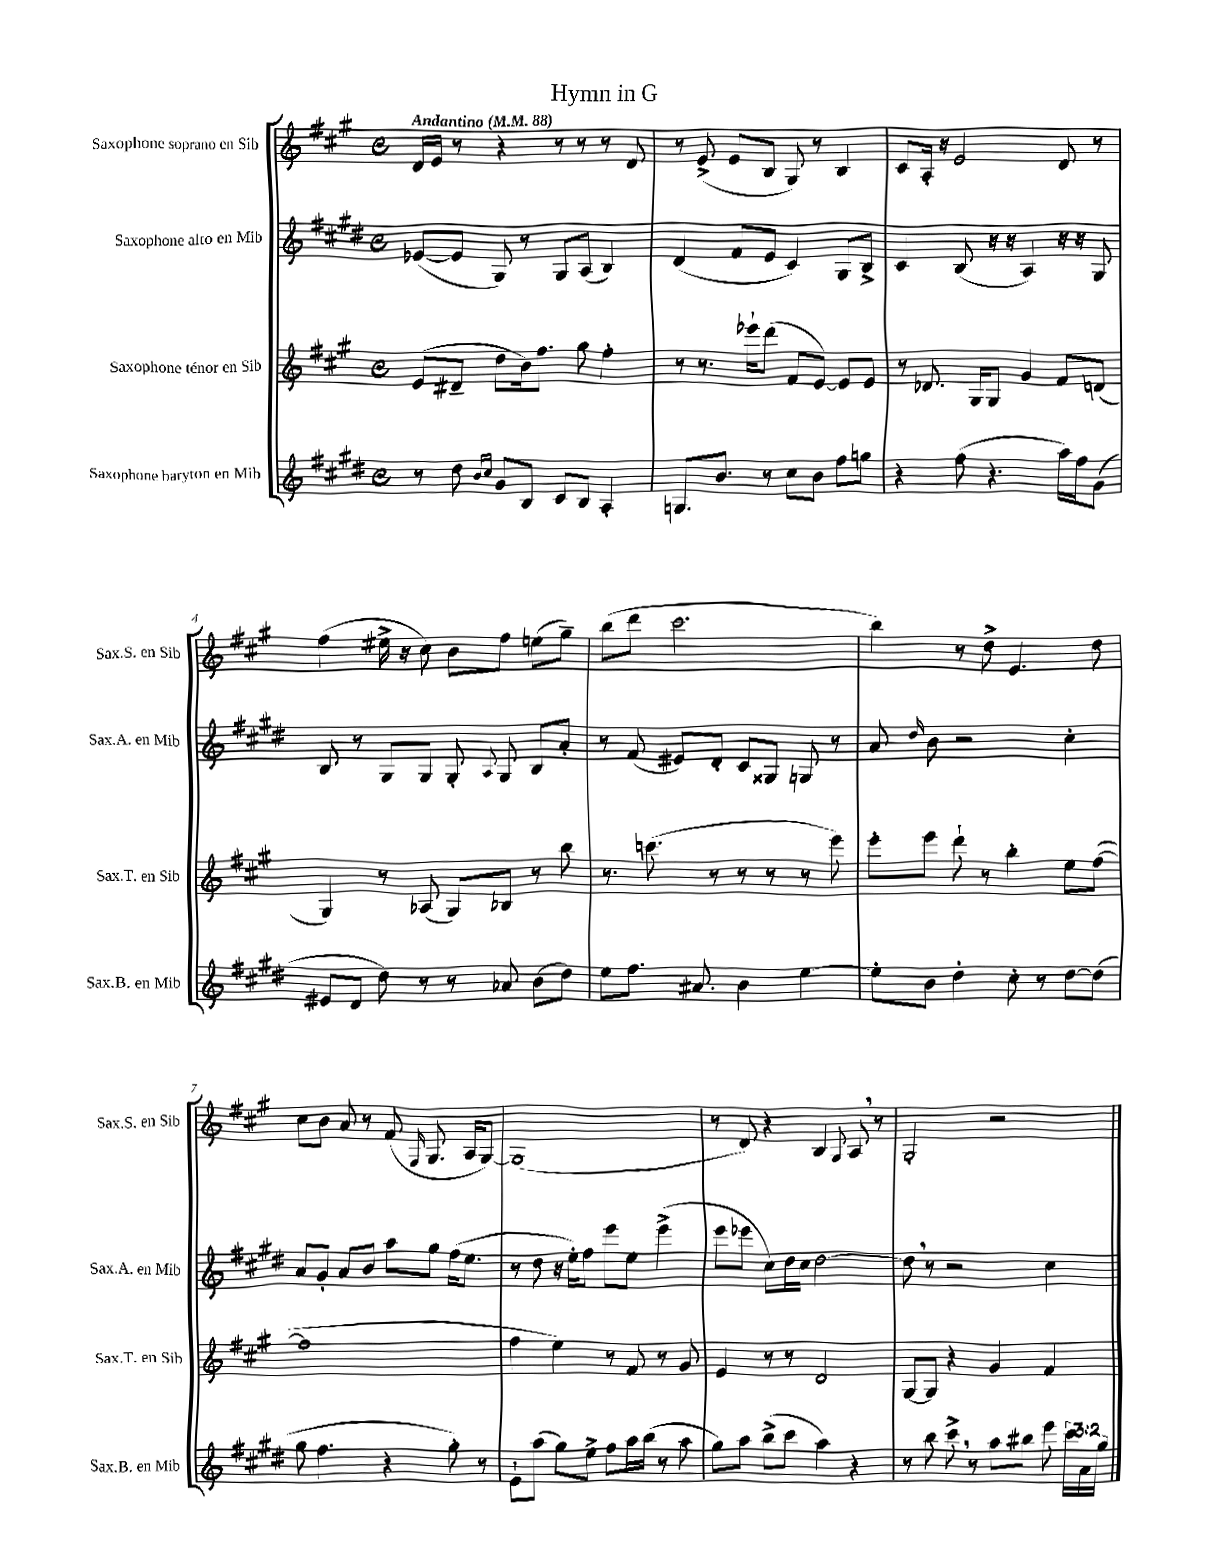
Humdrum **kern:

**kern	**kern	**kern	**kern
*staff4	*staff3	*staff2	*staff1
*clefG2	*clefG2	*clefG2	*clefG2
*k[f#c#g#d#]	*k[f#c#g#]	*k[f#c#g#d#]	*k[f#c#g#]
*M4/4	*M4/4	*M4/4	*M4/4
*met(c)	*met(c)	*met(c)	*met(c)
*MM88	*MM88	*MM88	*MM88
8r	(8e	([8e-	16d
.	.	.	16e
8dd#	8d#~	8e-]	8r
16qqb	.	.	.
16qqcc#	.	.	.
8g#	8dd	8G#)	4r
8B	16b)	8r	.
.	8.ff#	.	.
8c#	.	8G#	8r
8B	8gg#	(8A	8r
4A'	4ff#'	4B)	8r
.	.	.	8d
=	=	=	=
8.G	8r	(4d#	8r
.	8.r	.	(8e^
8.b	.	.	.
.	.	8f#	8e
.	16eee-`	.	.
8r	(8ddd	8e	8B
8cc#	8f#	4c#)	8G#)
8b	[8e)	.	8r
8ff#	8e]	8G#	4B
8gg	8e	8B^	.
=	=	=	=
4r	8r	4c#	8c#
.	8.d-	.	16A'
.	.	.	16r
(8ff#	.	(8B	2e
.	16G#	.	.
4.r	8G#	16r	.
.	.	16r	.
.	4g#	4A)	.
16aa)	8f#	16r	8d
16ff#	.	16r	.
(8g#	(8d	8G#	8r
=	=	=	=
8e#	4G#)	8B	(4ff#
8d#	.	8r	.
8dd#)	8r	8G#	16ee#^
.	.	.	16r
8r	(8A-	8G#	8cc#)
8r	8G#)	8G#'	8b
.	.	8qqA	.
8a-	8B-	8G#	8ff#
(8b	8r	8B	(8ee
8dd#)	8bb	8a'	8gg#~)
=	=	=	=
8ee	8.r	8r	(8bb
8.ff#	.	(8f#	8ddd
.	(8.ccc	.	.
.	.	8e#)	2.ccc#
8.a#	.	.	.
.	8r	8d#'	.
4b	8r	8c#	.
.	8r	8G##	.
[4ee	8r	8G	.
.	8eee)	8r	.
=	=	=	=
8ee']	8eee'	8a	4bb)
.	.	16qqdd#	.
8b	8eee	8b	.
4dd#'	8ddd`	2r	8r
.	8r	.	8dd^
8cc#'	4bb'	.	4.e
8r	.	.	.
[8dd#	8ee	4cc#'	.
(8dd#]	([8ff#	.	8dd
=	=	=	=
8gg#	1ff#]	8a	8cc#
4.ff#	.	8g#'	8b
.	.	8a	8a
.	.	8b	8r
4r	.	8aa	(8f#
.	.	.	16qqF#
.	.	8gg#	8.G#
8gg#')	.	(16ff#	.
.	.	8.ee	16A
8r	.	.	[8G#)
=	=	=	=
8e`	4ff#	8r	(1G#]
(8aa	.	8dd#	.
8gg#)	4ee)	16r	.
.	.	16ee')	.
8ee^	.	8ff#	.
8ff#	8r	8eee	.
16aa	8f#	8ee	.
(16bb	.	.	.
8r	8r	(4eee^	.
8aa	8g#	.	.
=	=	=	=
8gg#)	4e	8eee	8r
8aa	.	8eee-	8d)
(8bb^	8r	8cc#)	4r
8ccc#	8r	16dd#	.
.	.	16cc#	.
4aa)	2d	[2dd#	4B
.	.	.	8qqG#
4r	.	.	8A
.	.	.	8r
=	=	=	=
8r	[8G#	8dd#]	2G#'
8bb	8G#]	8r	.
8ccc#^	4r	2r	.
8r	.	.	.
8aa	4g#	.	2r
8bb#	.	.	.
8eee	4f#	4cc#	.
24ccc#	.	.	.
24a	.	.	.
24gg#	.	.	.
==	==	==	==
*-	*-	*-	*-
